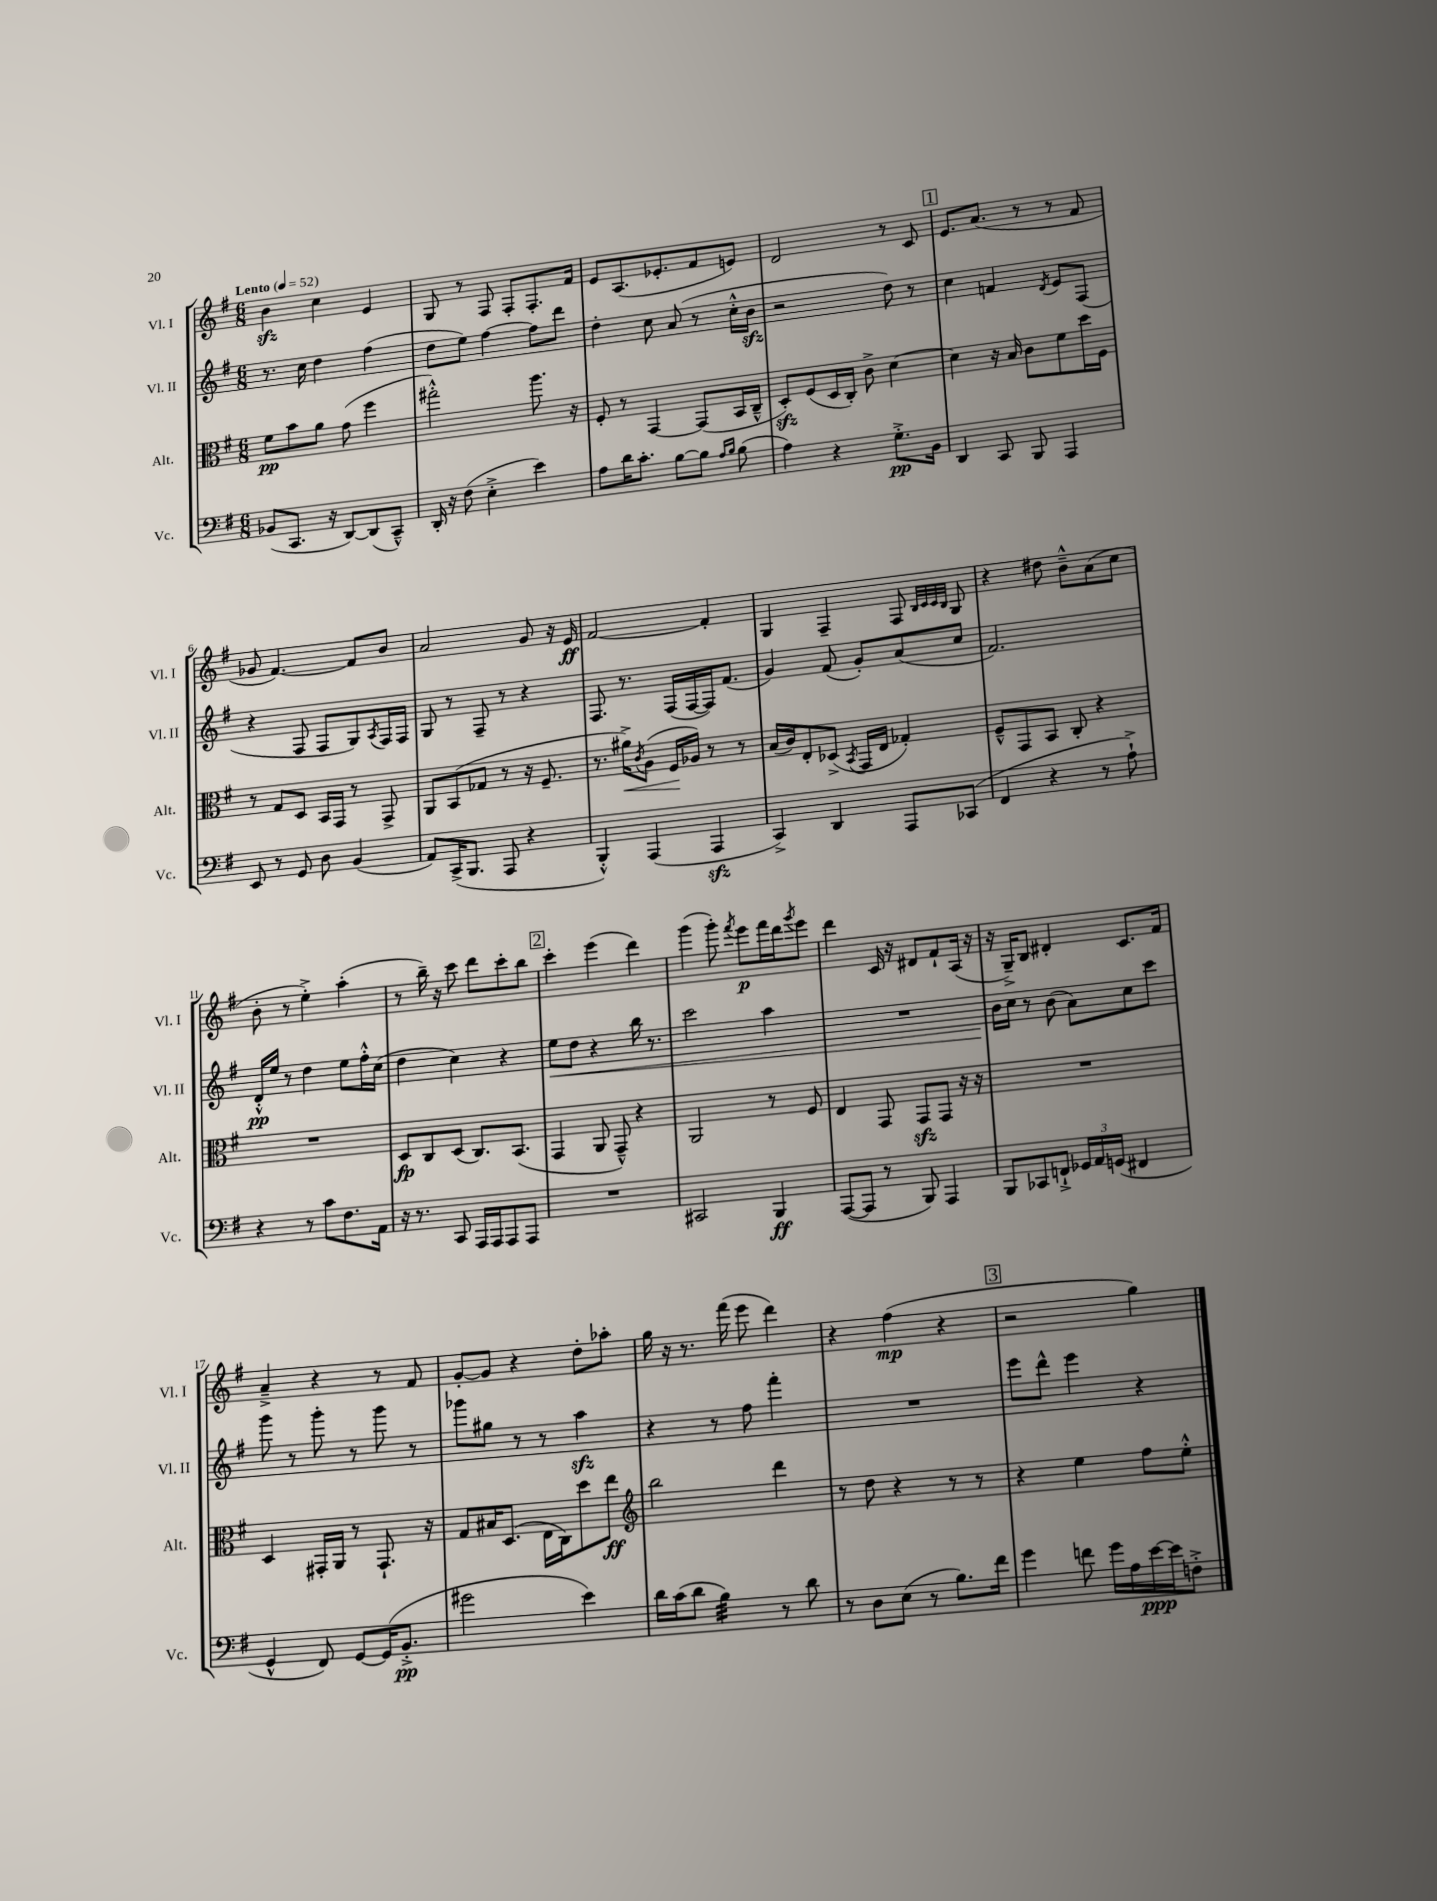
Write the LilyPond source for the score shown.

<<
\new StaffGroup <<
\new Staff = "s0" \with { instrumentName = "Vl. I" shortInstrumentName = "Vl. I" } {
    \clef treble \key g \major \numericTimeSignature \time 6/8 \tempo "Lento" 4 = 52
    b'4\sfz c''4 e'4 |
    g8 r8 fis8 fis8-. fis8.-. fis'16 |
    e'8 a8.( ees'8.-. fis'8 e'8) |
    d'2 r8 c'8 |
    \mark \markup { \box "1" } e'8. a'8.( r8 r8 fis'8 |
    ges'8 fis'4.~) fis'8 b'8 |
    a'2 g'8 r16 e'16\ff |
    fis'2~ fis'4-. |
    g4 fis4-- fis8 \grace { b32 c'32 c'32 b32 } g8 |
    r4 dis''8 b'8---^ a'8( c''8 |
    b'8-. r8 e''4-.->) a''4-.( |
    r8 b''16--) r16 c'''8 d'''8 c'''8-. b''8 |
    \mark \markup { \box "2" } c'''4-. e'''4( d'''4) |
    g'''4( g'''8-.) \acciaccatura { fis'''8 } e'''8\p fis'''16 d'''16 \acciaccatura { g'''8 } e'''8 |
    d'''4 c'16 r16 dis'8 fis'8-! a16( r16 |
    r16 g16--->) b8 dis'4-. c'8. fis'16 |
    a'4---> r4 r8 fis'8 |
    g'8~-. g'8 r4 d''8-. aes''8-. |
    g''16 r16 r8. fis'''16( e'''8 d'''4) |
    r4 fis''4\mp( r4 |
    \mark \markup { \box "3" } r2 g''4) \bar "|." |
}
\new Staff = "s1" \with { instrumentName = "Vl. II" shortInstrumentName = "Vl. II" } {
    \clef treble \key g \major \numericTimeSignature \time 6/8
    r8. c''16 d''4 fis''4( |
    d''8 e''8) fis''4~ fis''8 d'''8 |
    d''4-. c''8 a'8( r8 c''16-.-^ b'16\sfz |
    r2 d''8) r8 |
    \mark \markup { \box "1" } c''4 f'4 \acciaccatura { d'8 } e'8 fis8( |
    r4 fis8 fis8 g8) \acciaccatura { a8 } fis16 fis16 |
    g8 r8 fis8-- r8 r4 |
    fis8. r8. fis16( fis16~ fis16) fis'8.( |
    g'4) fis'8( g'8-.) a'8( c''8 |
    fis'2.) |
    d'16-.-^\pp e''16 r8 d''4 e''8 fis''16-.-^ c''16( |
    d''4 c''4) r4 |
    \mark \markup { \box "2" } e''8\< d''8 r4 b''16 r8. |
    c'''2 a''4 |
    R2. |
    b'16\! c''16 r8 b'8( a'8) c''8 c'''8 |
    g'''8 r8 g'''8-. r8 g'''8 r8 |
    ges'''8 gis''8 r8 r8 a''4\sfz |
    r4 r8 fis''8 fis'''4-. |
    R2. |
    \mark \markup { \box "3" } e'''8 d'''8-^ e'''4 r4 \bar "|." |
}
\new Staff = "s2" \with { instrumentName = "Alt." shortInstrumentName = "Alt." } {
    \clef alto \key g \major \numericTimeSignature \time 6/8
    fis'8\pp b'8 a'8 g'8( fis''4 |
    gis''2-.-^) a''8. r16 |
    fis8-. r8 g,4~ g,8( b,16 c16---^ |
    d8-.\sfz) fis8( d16 c16-.) c'8-> d'4~ |
    \mark \markup { \box "1" } d'4 r16 b16 c'8 fis'8 d''16 fis16 |
    r8 g8 d8 b,16 g,16 r8 g,8-> |
    a,8 b,8( ges8 r8 r16 fis8.-- |
    r8. ais'16->\<) \acciaccatura { c'8 } a8( fis16\! aes16) r8 r8 |
    b16( c'16) e8-. des8->( \acciaccatura { b,8 } g,16 e16 ges4-.) |
    fis8---^ g,8 b,8 c8-. r4 |
    R2. |
    d8\fp c8 d8( c8.) b,8.( |
    \mark \markup { \box "2" } g,4 a,8 g,8---^) r4 |
    a,2 r8 fis8 |
    e4 g,8 g,8\sfz g,8 r16 r16 |
    R2. |
    d4 gis,16-. a,16 r8 gis,8.-! r16 |
    g8 bis16 d8.( e16 c16) d''8 e''8\ff |
    \clef treble b''2 d'''4 |
    r8 d''8 r4 r8 r8 |
    \mark \markup { \box "3" } r4 e''4 fis''8 e''8-.-^ \bar "|." |
}
\new Staff = "s3" \with { instrumentName = "Vc." shortInstrumentName = "Vc." } {
    \clef bass \key g \major \numericTimeSignature \time 6/8
    bes,8( c,8. r16 d,8~) d,8( c,8---^) |
    d,16-. r16 fis8( e4-.-> e'4) |
    a8 d'16 c'8.-. b8~ b8 \grace { a16 b16 } b8( |
    a4) r4 g8.-.->\pp b,16 |
    \mark \markup { \box "1" } d,4 c,8 b,,8 a,,4 |
    e,8 r8 g,8 d8 b,4( |
    a,8) c,16->( b,,8. a,,8 r4 |
    b,,4-.-^) a,,4( a,,4\sfz |
    c,4->) d,4 a,,8 ces,8( |
    fis,4 r4 r8 a8-!->) |
    r4 r8 c'8 fis8. a,16 |
    r16 r8. c,8 a,,16 a,,16 a,,8 a,,8 |
    \mark \markup { \box "2" } R2. |
    cis,2 b,,4\ff |
    a,,8~( a,,8 r8 b,,8) a,,4 |
    b,,8 ces,8 f,8-!-> \tuplet 3/2 { ges,16 a,16 g,16( } fis,4 |
    g,4-^ fis,8) g,8~ g,16( b,8.-.->\pp |
    gis'2 e'4) |
    d'16 c'16( d'8 b4:32) r8 d'8 |
    r8 d8 e8( r8 b8.) fis'16 |
    \mark \markup { \box "3" } g'4 f'8 g'16 a16 e'16~\ppp e'16 f8-.-> \bar "|." |
}
>>
>>
